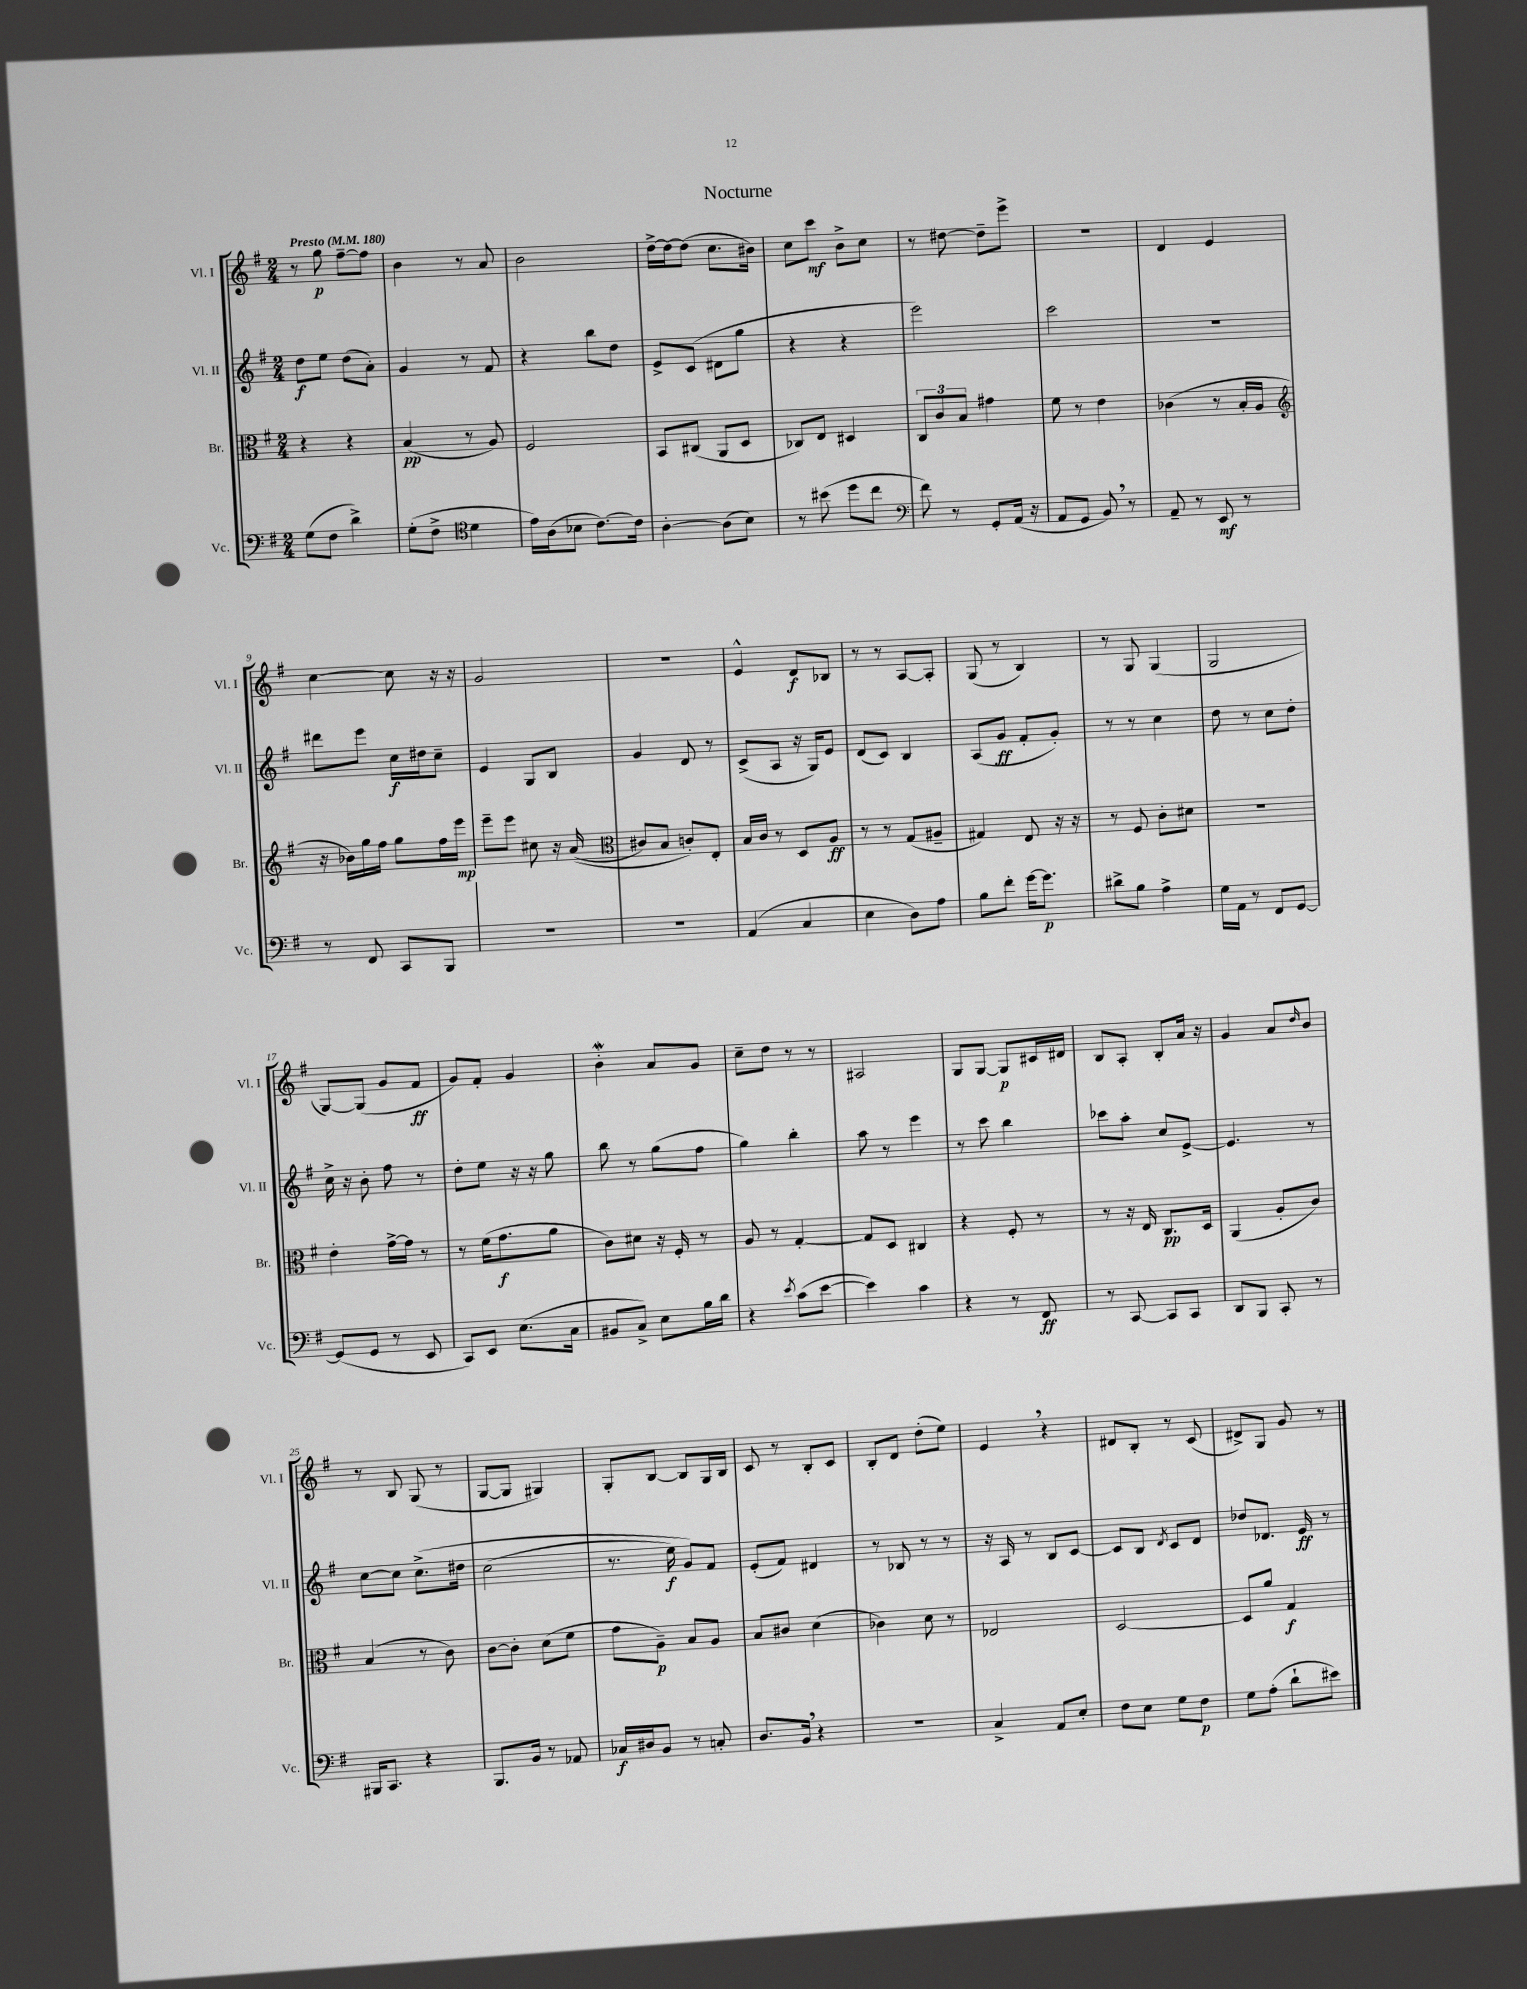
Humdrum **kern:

**kern	**kern	**kern	**kern
*staff4	*staff3	*staff2	*staff1
*clefF4	*clefC3	*clefG2	*clefG2
*k[f#]	*k[f#]	*k[f#]	*k[f#]
*M2/4	*M2/4	*M2/4	*M2/4
*MM180	*MM180	*MM180	*MM180
(8G	4r	8dd	8r
8F#	.	8ee	8gg
4d^)	4r	(8dd	[8ff#~
.	.	8a')	8ff#]
=	=	=	=
(8G'	(4B	4g	4b
8F#^	.	.	.
*clefC4	*	*	*
4d	8r	8r	8r
.	8A)	8f#	8a
=	=	=	=
16e)	2F#	4r	2b
(16A	.	.	.
8B-	.	.	.
[8.c)	.	8bb	.
.	.	8dd	.
16c]	.	.	.
=	=	=	=
[4A'	8BB	8e^	[16dd^
.	.	.	16dd_
.	(8C#	(8c	(8dd]
(8A]	8AA	8d#	8.cc
8B)	8D	8gg	.
.	.	.	16b#)
=	=	=	=
8r	8C-)	4r	8cc
(8b#	8E	.	8ccc
8dd	4D#	4r	8b^
8cc	.	.	8cc
=	=	=	=
*clefF4	*	*	*
8f#)	12C	2eee)	8r
.	12c	.	.
8r	.	.	[8dd#
.	12B	.	.
8GG'	4g#	.	8dd#~]
(16AA	.	.	8eee^
16r	.	.	.
=	=	=	=
8AA	8f#	2ccc	2r
8GG	8r	.	.
8BB)	4e	.	.
8r	.	.	.
=	=	=	=
8AA~	(4c-	2r	4d
8r	.	.	.
8EE	8r	.	4e
8r	16B'	.	.
.	16A	.	.
=	=	=	=
*	*clefG2	*	*
8r	16r	8ddd#	[4cc
.	16b-)	.	.
8FF#	16gg	8eee	.
.	16ff#	.	.
8CC	8gg	16cc	8cc]
.	.	16dd#	.
8BBB	16ff#	8cc~	16r
.	16eee	.	16r
=	=	=	=
2r	8eee~	4e	2g
.	8eee	.	.
.	8cc#	8G	.
.	16r	8B	.
.	&((16a	.	.
=	=	=	=
*	*clefC3	*	*
2r	8c#)	4g	2r
.	8B	.	.
.	8c'&)	8d	.
.	8E'	8r	.
=	=	=	=
(4AA	16B	(8c^	4e^^
.	16c	.	.
.	8r	8A	.
4C	8D	16r	8d
.	.	16G)	.
.	8A	8e	8B-
=	=	=	=
4E	8r	(8d	8r
.	8r	8c)	8r
8D)	(8G	4B	[8A
8A	8A#~	.	8A']
=	=	=	=
8B	4G#)	(8A	(8G
8f#'	.	8g	8r
[16g	8E	8f#'	4B)
8.g]	.	.	.
.	16r	8g')	.
.	16r	.	.
=	=	=	=
8d#^	8r	8r	8r
8B	8F#	8r	8G
4A^	8c'	4cc	(4G
.	8d#	.	.
=	=	=	=
16G	2r	8dd	2G
16AA	.	.	.
8r	.	8r	.
8FF#	.	8cc	.
[8GG	.	8dd'	.
=	=	=	=
(8GG]	4e'	16cc^	[8G)
.	.	16r	.
8GG	.	8b'	(8G]
8r	[16g^	8ff#	8g
.	16g]	.	.
8EE	8r	8r	8f#
=	=	=	=
8CC)	8r	8dd'	8g)
8EE	(16f#	8ee	8f#'
.	8.g	.	.
(8.E	.	16r	4g
.	.	16r	.
.	8a	8gg	.
16C	.	.	.
=	=	=	=
8BB#	8c)	8bb	4b'
8C^)	8d#	8r	.
8E	16r	(8gg	8a
.	16F#'	.	.
16B	8r	8ff#	8g
16d	.	.	.
=	=	=	=
4r	8A	4gg)	8cc~
.	8r	.	8dd
8qe	.	.	.
(8c	[4G'	4bb'	8r
[8e	.	.	8r
=	=	=	=
4e])	8G]	8aa	2A#
.	8D	8r	.
4c	4C#	4eee	.
=	=	=	=
4r	4r	8r	8G
.	.	8ccc	[8G
8r	8F#'	4bb	8G]
8FF#	8r	.	16c#
.	.	.	16d#
=	=	=	=
8r	8r	8ccc-	8B
[8CC	16r	8aa'	8A'
.	16E	.	.
8CC]	8.C	8cc	8B'
8CC	.	[8e^	16a
.	16D	.	16r
=	=	=	=
8DD	(4AA	4.e]	4g
8BBB	.	.	.
8CC'	8A'	.	8a
.	.	.	16qqdd
8r	8c)	8r	8b
=	=	=	=
16BBB#	(4B	[8cc	8r
8.CC	.	.	.
.	.	8cc]	8B
4r	8r	&(8.cc^	(8G
.	8c)	.	8r
.	.	16dd#	.
=	=	=	=
8.BBB	[8c	(2cc	[8G
.	8c']	.	8G]
16BB	.	.	.
8r	(8d	.	4G#)
8AA-	8f#	.	.
=	=	=	=
16C-	8g	8.r	8G'
16D#	.	.	.
8BB	8A~)	.	[8B
.	.	16ee)	.
8r	8B	8g&)	8B]
8C'	8A	8f#	16G
.	.	.	16B
=	=	=	=
8.D	8B	(8e'	8c
.	8c#	8f#)	8r
16BB	.	.	.
4r	(4d	4d#	8B'
.	.	.	8c
=	=	=	=
2r	4c-)	8r	8B'
.	.	8B-	8d
.	8d	8r	(8dd'
.	8r	8r	8ee)
=	=	=	=
4C^	2E-	16r	4e
.	.	16A	.
.	.	8r	.
8AA	.	8B	4r
8E'	.	[8c	.
=	=	=	=
8F#	[2D	8c]	8d#
8E	.	8B	8B'
.	.	8qd	.
8G	.	8c	8r
8F#	.	8d	(8c
=	=	=	=
8G	8D]	8dd-	8d#^)
(8A'	8a	8.d-	8G
8d`	4G	.	8g
.	.	16e	.
8e#)	.	8r	8r
==	==	==	==
*-	*-	*-	*-
